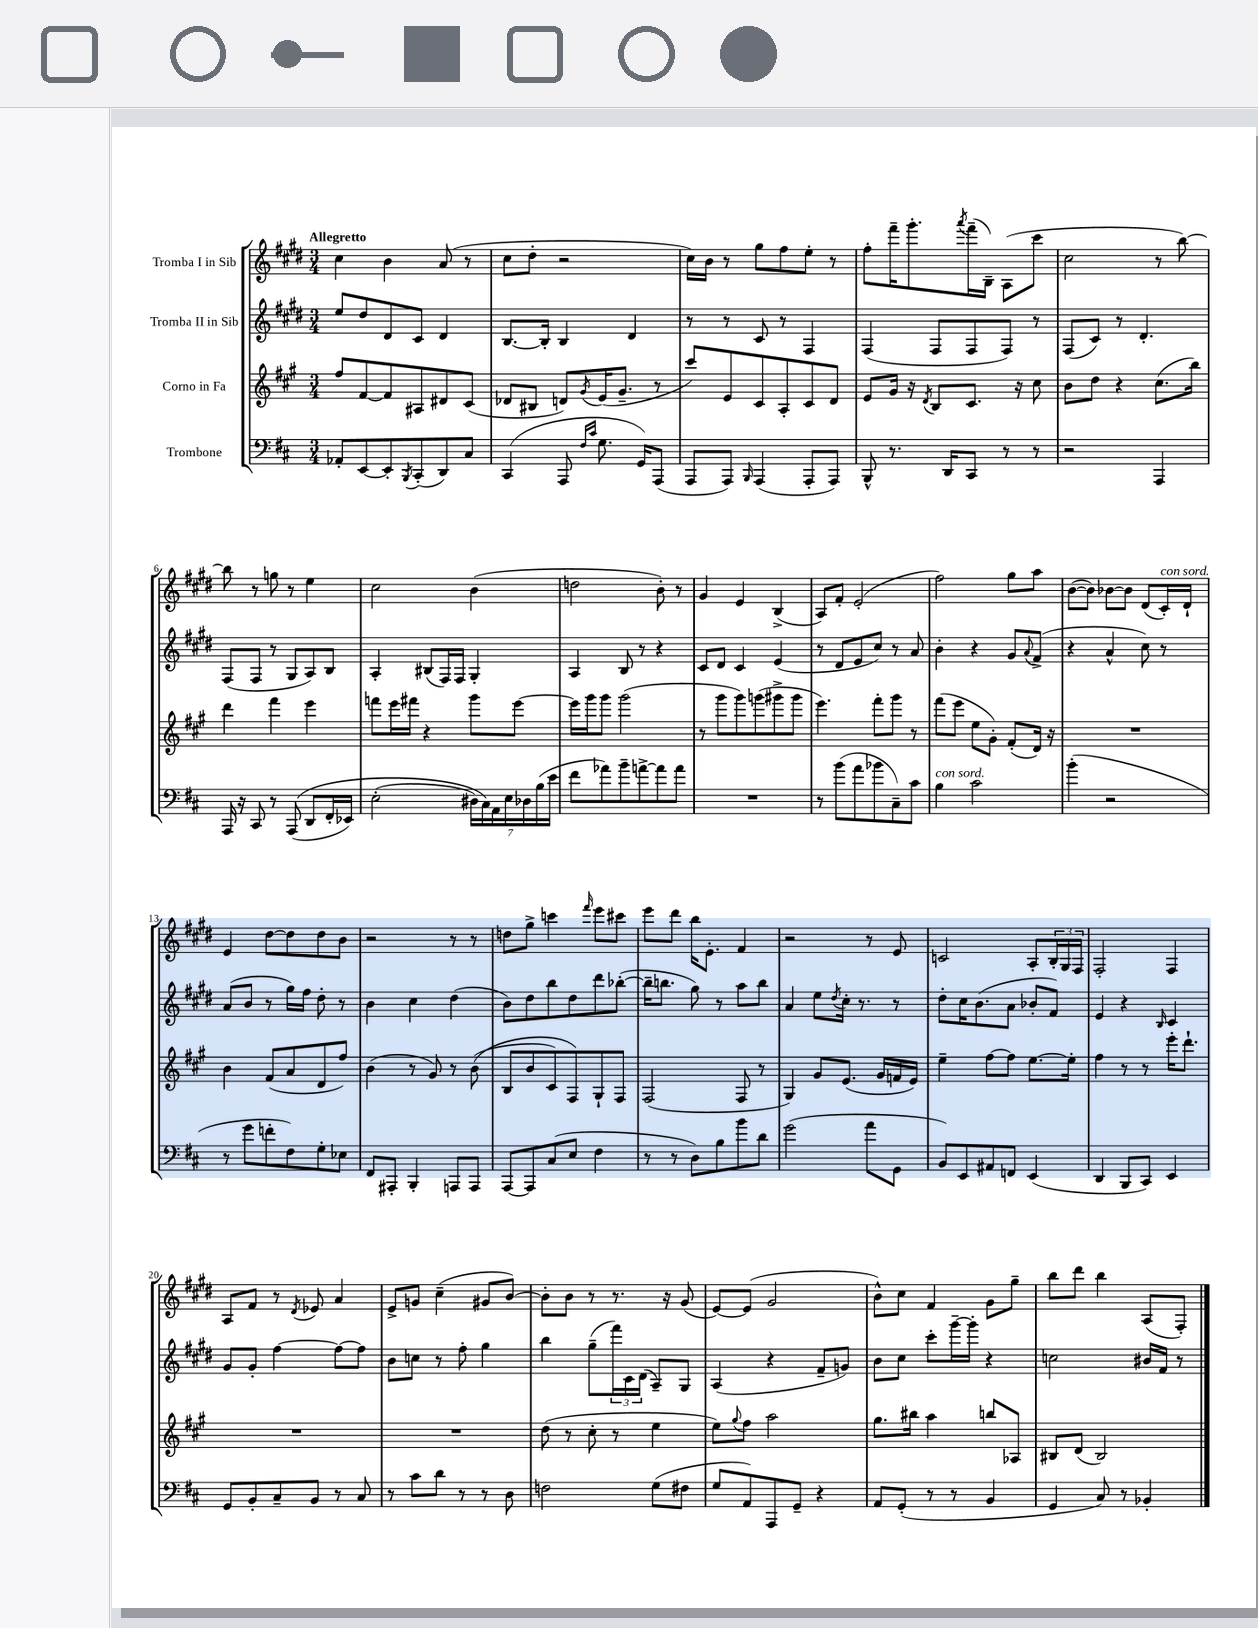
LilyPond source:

<<
\new StaffGroup <<
\new Staff = "s0" \with { instrumentName = "Tromba I in Sib" } {
    \clef treble \key e \major \numericTimeSignature \time 3/4 \tempo "Allegretto"
    cis''4 b'4 a'8( r8 |
    cis''8 dis''8-. r2 |
    cis''16) b'16 r8 gis''8 fis''8 e''8-. r8 |
    fis''8-. fis'''16-- gis'''8.-. \acciaccatura { a'''8 } fis'''16--( b16--) a8( cis'''8 |
    cis''2 r8 b''8~) |
    b''8 r8 g''8 r8 e''4 |
    cis''2 b'4( |
    d''2 b'8-.) r8 |
    gis'4 e'4 b4->( |
    a8) fis'8-. e'2-.( |
    fis''2) gis''8 a''8 |
    b'8~( b'8) bes'8~ bes'8 dis'8( cis'16-.^\markup { \italic "con sord." }) dis'16-! |
    e'4 dis''8~ dis''8 dis''8 b'8 |
    r2 r8 r8 |
    d''8 gis''8-> c'''4 \grace { fis'''16 } e'''8 cis'''8 |
    e'''8 dis'''8 b''16 e'8.-. fis'4 |
    r2 r8 e'8 |
    c'2 a8-. \tuplet 3/2 { b16-. gis16 fis16 } |
    fis2-. fis4 |
    a8 fis'8 r8 \acciaccatura { dis'8 } ees'8 a'4 |
    e'8-> g'8 cis''4--( gis'8 b'8~) |
    b'8-. b'8 r8 r8. r16 gis'8( |
    e'8~) e'8( gis'2 |
    b'8-^) cis''8 fis'4 gis'8 gis''8-- |
    b''8 dis'''8 b''4 a8( fis8-.) \bar "|." |
}
\new Staff = "s1" \with { instrumentName = "Tromba II in Sib" } {
    \clef treble \key e \major \numericTimeSignature \time 3/4
    e''8 dis''8 dis'8 cis'8 dis'4 |
    b8.~ b16-. b4 dis'4 |
    r8 r8 cis'8 r8 fis4 |
    fis4( fis8 fis8 fis8) r8 |
    fis8( cis'8) r8 dis'4.-. |
    fis8( fis8 r8 gis8 a8) b8 |
    a4-. bis8( fis16) fis16 gis4-. |
    a4 b8 r8 r4 |
    cis'8 dis'8 cis'4 e'4( |
    r8 dis'8 e'8 cis''8) r8 a'8 |
    b'4-. r4 gis'8 \appoggiatura { a'8 } fis'8->( |
    r4 a'4-^ cis''8) r8 |
    a'8( b'8 r8 gis''16) fis''16 dis''8-. r8 |
    b'4 cis''4 dis''4( |
    b'8) dis''8 b''8 dis''8 dis'''8 bes''8~-.( |
    bes''16-- b''8. gis''8) r8 a''8 b''8 |
    a'4 e''8 \acciaccatura { dis''8 } cis''16-. r8. r8 |
    dis''8-. cis''16 b'8.( a'8 bes'8-. fis'8) |
    e'4 r4 \grace { b16 } cis'4 |
    gis'8 gis'8-. fis''4~ fis''8~ fis''8 |
    b'8 c''8 r8 fis''8-. gis''4 |
    b''4 gis''8--( \tuplet 3/2 { fis'''16) cis'16 dis'16( } a8--) gis8 |
    a4( r4 fis'8-- g'8) |
    b'8 cis''8 cis'''8-. gis'''16~-- gis'''16-. r4 |
    c''2 bis'16 fis'16 r8 \bar "|." |
}
\new Staff = "s2" \with { instrumentName = "Corno in Fa" } {
    \clef treble \key a \major \numericTimeSignature \time 3/4
    fis''8 fis'8~ fis'8 ais8 dis'8 cis'8( |
    des'8 bis8 d'8) \acciaccatura { gis'8 } e'16( gis'8.-- r8 |
    cis'''8) e'8 cis'8 a8-. cis'8 d'8 |
    e'8 gis'16 r16 \acciaccatura { d'8 } b8 cis'8. r16 cis''8 |
    b'8 d''8 r4 cis''8.( b''16) |
    d'''4 fis'''4 e'''4 |
    f'''8 e'''16 fis'''16 r4 gis'''8 e'''8~ |
    e'''16 gis'''16 gis'''8 gis'''2( |
    r8 gis'''8 gis'''8) g'''8( gis'''8-> gis'''8 |
    e'''4.) fis'''8-. gis'''8 r8 |
    fis'''8( e'''8 e''8 gis'8-.) fis'8-.( d'16) r16 |
    R2. |
    b'4 fis'8( a'8 d'8 fis''8) |
    b'4( r8 gis'8) r8 b'8(\( |
    b8 b'8 cis'8) fis8\) gis8-! fis8 |
    fis2( fis8 r8 |
    gis4) gis'8 e'8.( gis'16 f'16 e'16) |
    e''4-- fis''8~ fis''8 e''8.~ e''16-. |
    fis''4 r8 r8 e'''16-. d'''8.-! |
    R2. |
    R2. |
    d''8( r8 cis''8-. r8 e''4 |
    e''8) \appoggiatura { gis''8 } fis''8 a''2 |
    gis''8. bis''16 a''4 b''8 aes8 |
    bis8 d'8( bis2) \bar "|." |
}
\new Staff = "s3" \with { instrumentName = "Trombone" } {
    \clef bass \key d \major \numericTimeSignature \time 3/4
    aes,8-. e,8~ e,8-. \acciaccatura { b,,8 } cis,8-.( d,8) cis8 |
    cis,4( a,,8 \grace { fis16 cis'16 } g8. g,16) a,,8( |
    a,,8 a,,8) \grace { b,,16 } a,,4( a,,8-. a,,8) |
    b,,8-^ r8. d,16 cis,8 r8 r8 |
    r2 a,,4 |
    a,,16 r16 cis,8 r8 a,,8(\( d,8 fis,16-. ees,16) |
    e2-.( \tuplet 7/4 { dis16) cis16\) a,16 e16 des16 b16( e'16 } |
    fis'8 aes'8) b'8-- a'8~-> a'8 a'8 |
    R2. |
    r8 b'8( a'8 bes'8 cis8--) cis'8 |
    b4^\markup { \italic "con sord." } cis'2 |
    b'4-.( r2 |
    r8 g'8 f'8-. fis8) g8-. ees8 |
    fis,8 ais,,8-. b,,4-. a,,8 a,,8 |
    a,,8~ a,,8 cis8( e8 fis4 |
    r8 r8 d8) b8 b'8 d'8 |
    g'2( a'8 g,8 |
    b,8) e,8 ais,8 f,8 e,4( |
    d,4 b,,8 cis,8) e,4 |
    g,8 b,8-. cis8-- b,8 r8 cis8 |
    r8 cis'8 d'8 r8 r8 d8 |
    f2 g8( fis8 |
    g8 a,8) a,,8 g,8-- r4 |
    a,8 g,8-.( r8 r8 b,4 |
    g,4 cis8) r8 bes,4-. \bar "|." |
}
>>
>>
